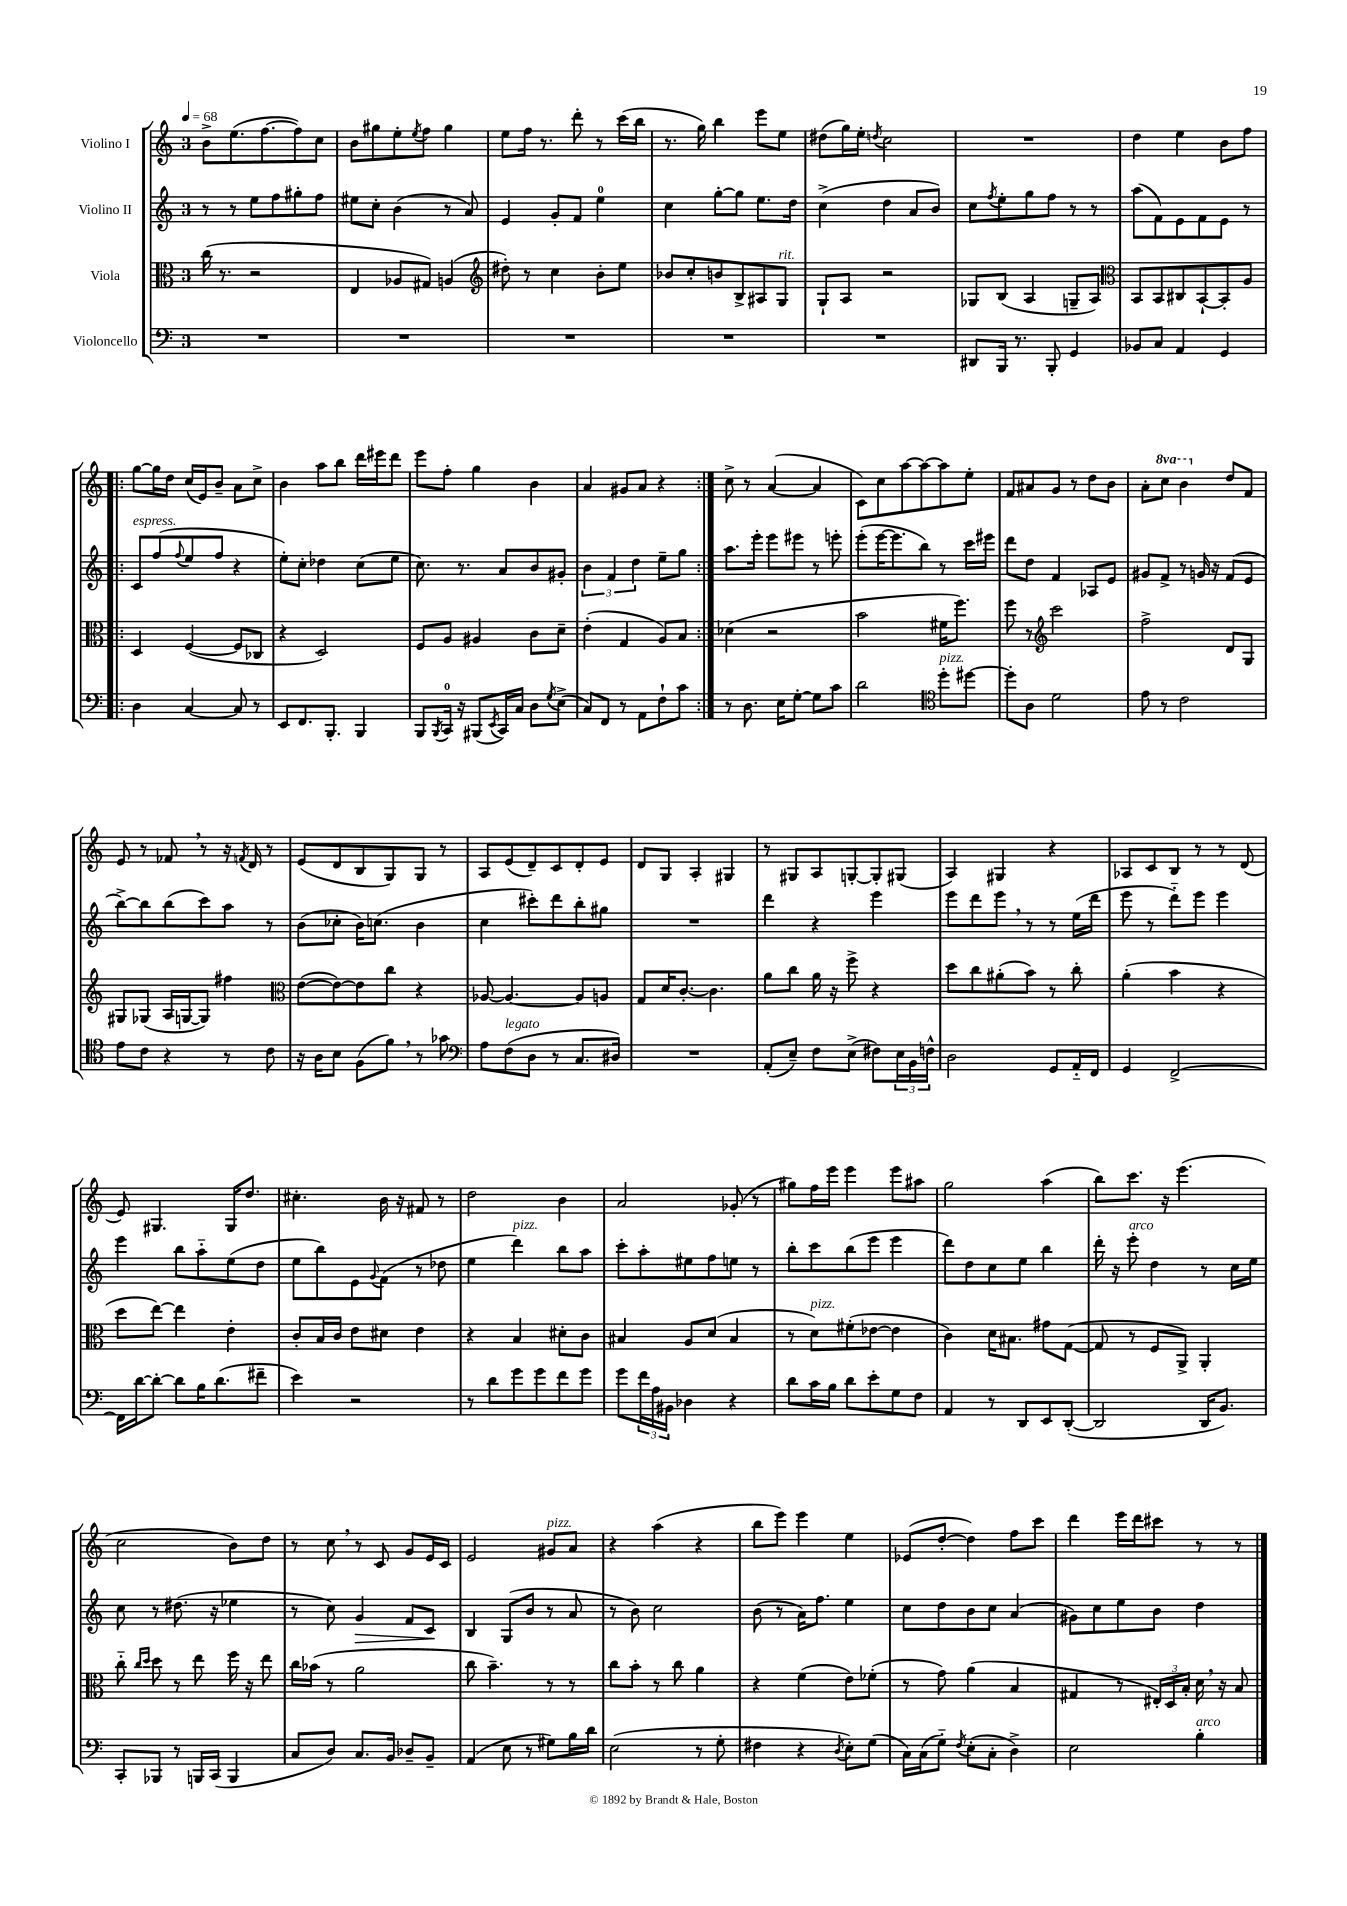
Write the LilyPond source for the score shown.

<<
\new StaffGroup <<
\new Staff = "s0" \with { instrumentName = "Violino I" } {
    \clef treble \key c \major \once \override Staff.TimeSignature.style = #'single-digit \time 3/4 \set Staff.ottavationMarkups = #ottavation-simple-ordinals \tempo 4 = 68
    b'8-> e''8.( f''8.~ f''8) c''8 |
    b'8 gis''8 e''8-. \acciaccatura { e''8 } f''8 gis''4 |
    e''8 f''16 r8. d'''8-. r8 c'''16( b''16 |
    r8. g''16) b''4 e'''8 e''8 |
    dis''8( g''16) e''16-. \acciaccatura { d''8 } c''2 |
    R2. |
    d''4 e''4 b'8 f''8 |
    \repeat volta 2 { g''8~ g''16 d''16 c''16( e'16) b'8-- a'8 c''8-> |
    b'4 a''8 b''8 d'''16 eis'''16 d'''8 |
    e'''8 f''8-. g''4 b'4 |
    a'4 gis'8 a'8 r4 | }
    c''8-> r8 a'4~( a'4 |
    c'8) c''8 a''8~ a''8~ a''8 e''8-. |
    f'8 ais'8 g'8 r8 d''8 b'8 |
    a'8-. \ottava #1 c'''8 b''4 \ottava #0 d''8 f'8 |
    e'8 r8 fes'8 \breathe r8 r16 \acciaccatura { f'8 } d'16 r8 |
    e'8( d'8 b8 g8) g8 r8 |
    a8 e'8( d'8--) c'8 d'8-. e'8 |
    d'8 g8 a4-. gis4 |
    r8 gis8 a8 g8~-. g8-. gis8( |
    a4) gis4 r4 |
    aes8 c'8 b8 r8 r8 d'8( |
    e'8) gis4. gis16 d''8. |
    cis''4.-. b'16 r16 fis'8 r8 |
    d''2 b'4 |
    a'2 ges'8-.( r8 |
    gis''8) f''16 e'''16 e'''4 e'''8 ais''8 |
    g''2 a''4( |
    b''8) c'''8. r16 e'''4.( |
    c''2 b'8) d''8 |
    r8 c''8 \breathe r8 c'8 g'8 e'16 c'16 |
    e'2 gis'8^\markup { \italic "pizz." } a'8 |
    r4 a''4( r4 |
    b''8 e'''8) e'''4 e''4 |
    ees'8( d''8~-. d''4) f''8 c'''8 |
    d'''4 e'''16 d'''16 cis'''8 r8 r8 \bar "|." |
}
\new Staff = "s1" \with { instrumentName = "Violino II" } {
    \clef treble \key c \major \once \override Staff.TimeSignature.style = #'single-digit \time 3/4
    r8 r8 e''8 f''8 gis''8-. f''8 |
    eis''8 c''8-. b'4( r8 a'8) |
    e'4 g'8-. f'8 e''4-0 |
    c''4 g''8~-. g''8 e''8. d''16 |
    c''4->( d''4 a'8 b'8) |
    c''8 \acciaccatura { f''8 } e''8-. g''8 f''8 r8 r8 |
    a''8( f'8) e'8 f'8 e'8 r8 |
    \repeat volta 2 { c'8^\markup { \italic "espress." } f''8( \appoggiatura { f''8 } e''8 f''8 r4 |
    e''8-.) c''8-. des''4 c''8( e''8 |
    c''8.) r8. a'8 b'8 gis'8-. |
    \tuplet 3/2 { b'4 f'4 d''4 } e''8-- g''8 | }
    a''8. e'''16-. e'''8 eis'''8 r8 e'''8-. |
    e'''8-.( e'''16~ e'''8. b''8) r8 c'''16 eis'''16 |
    d'''8 d''8 f'4 aes8 e'8 |
    gis'8 f'8-> r8 g'16 r16 f'8( e'8 |
    b''8~->) b''8 b''8( c'''8) a''8 r8 |
    b'8( ces''8-. b'16) c''8.( b'4 |
    c''4 cis'''8-.) d'''8 b''8-. gis''8 |
    R2. |
    d'''4 r4 e'''4 |
    e'''8 d'''8 e'''8 \breathe r8 r8 e''16( d'''16 |
    e'''8 r8 d'''8-_) e'''8 e'''4 |
    e'''4 b''8 a''8-_ e''8( d''8 |
    e''8 b''8) e'8 \appoggiatura { g'8 } f'8( r8 des''8 |
    e''4 d'''4^\markup { \italic "pizz." }) b''8 a''8 |
    c'''8-. a''8-. eis''8 f''8 e''8 r8 |
    b''8-. c'''8 b''8( e'''8 e'''4 |
    d'''8) d''8 c''8 e''8 b''4 |
    d'''16-. r16 e'''8-.^\markup { \italic "arco" } d''4 r8 c''16 e''16 |
    c''8 r8 dis''8.( r16 ees''4 |
    r8 c''8) g'4\> f'8 c'8\! |
    b4 g8( b'8 r8 a'8 |
    r8 b'8) c''2 |
    b'8( r8 a'16) f''8. e''4 |
    c''8 d''8 b'8 c''8 a'4( |
    gis'8) c''8 e''8 b'8 d''4 \bar "|." |
}
\new Staff = "s2" \with { instrumentName = "Viola" } {
    \clef alto \key c \major \once \override Staff.TimeSignature.style = #'single-digit \time 3/4
    c''16( r8. r2 |
    e4 aes8 gis8) a4( |
    \clef treble dis''8-.) r8 c''4 b'8-. e''8 |
    bes'8 c''8-. b'8 b8-> ais8 g8^\markup { \italic "rit." } |
    g8-! a8 r2 |
    ges8 b8( a4 g8-- a8) |
    \clef alto b,8 b,8 cis8 b,8~-! b,8-. a8 |
    \repeat volta 2 { d4 f4~( f8 ces8 |
    r4 d2) |
    f8 a8 ais4 c'8 d'8-- |
    e'4-.( g4 a8) b8 | }
    des'4( r2 |
    b'2 fis'16 f''8.) |
    f''8 r8 \clef treble c'''2 |
    f''2-> d'8 g8 |
    gis8 ges8( a16 g16~ g8) fis''4 |
    \clef alto e'8~( e'8~) e'8 c''8 r4 |
    aes8~ aes4.~ aes8 a8 |
    g8 d'16 c'8.~-. c'4. |
    a'8 c''8 a'16 r16 f''8-> r4 |
    d''8 c''8 ais'8-.( b'8) r8 c''8-. |
    a'4-.( b'4 r4 |
    d''8 e''8~) e''4 e'4-. |
    c'8-. b16 c'16 e'8 dis'8 e'4 |
    r4 b4 dis'8-. c'8 |
    bis4 a8 d'8( bis4 |
    r8 d'8^\markup { \italic "pizz." }) fis'8-.( ees'8~ ees'4 |
    c'4) d'16 bis8. gis'8 g8~( |
    g8 r8 f8 a,8->) a,4-. |
    c''8-_ \grace { c''16 d''16 } d''8 r8 e''8 f''16 r16 e''8 |
    c''16 bes'16( r8 a'2 |
    c''8 b'4.--) r8 r8 |
    c''8 b'8-. r8 c''8 a'4 |
    r4 f'4( e'8) fes'8-.( |
    r8 g'8) a'4( b4 |
    gis4 r8 \tuplet 3/2 { eis16-.) d16 b16-. } d'16 \breathe r16 b8 \bar "|." |
}
\new Staff = "s3" \with { instrumentName = "Violoncello" } {
    \clef bass \key c \major \once \override Staff.TimeSignature.style = #'single-digit \time 3/4
    R2. |
    R2. |
    R2. |
    R2. |
    R2. |
    dis,8 b,,16 r8. b,,8-. g,4 |
    bes,8 c8 a,4 g,4 |
    \repeat volta 2 { d4 c4~ c8 r8 |
    e,8 f,8. b,,8.-. b,,4 |
    b,,8 \acciaccatura { b,,8 } c,16-0 r16 bis,,8( \acciaccatura { e,8 } c,16) c16 d8 \acciaccatura { g8 } e8->( |
    c8) f,8 r8 a,8 f8-! c'8 | }
    r8 d8. e16 g8~-. g8 c'8 |
    d'2 \clef tenor d''8-.^\markup { \italic "pizz." } dis''8~ |
    dis''8-. a8 d'2 |
    e'8 r8 c'2 |
    e'8 c'8 r4 r8 c'8 |
    r16 a16 b8 f8( f'8) \breathe r8 ges'8 |
    \clef bass a8 f8^\markup { \italic "legato" }( d8 r8 c8. dis16) |
    R2. |
    a,8-.( e8--) f8 e8->( fis8) \tuplet 3/2 { e16 b,16 f16-^ } |
    d2 g,8 a,16-_ f,16 |
    g,4 f,2~-> |
    f,16 d'16~ d'8~-. d'8 b16 d'8.( fis'8-- |
    e'4) r2 |
    r8 d'8 g'8 g'8 f'8 g'8 |
    g'8 \tuplet 3/2 { f'16 a16 bis,16 } des4 r4 |
    d'8 c'16 b16 d'8 e'8-. g8 f8 |
    a,4 r8 d,8 e,8 d,8~-.( |
    d,2 d,16 b,8.) |
    c,8-. bes,,8 r8 b,,16 c,16( b,,4 |
    c8 d8) c8. b,16 des8-- b,8-- |
    a,4( e8 r8 gis8) b16 d'16 |
    e2( r8 g8-. |
    fis4 r4 \acciaccatura { d8 } e8-.) g8( |
    c16) c16( g8-_) \acciaccatura { f8 } e8-.( c8-. d4->) |
    e2 b4-.^\markup { \italic "arco" } \bar "|." |
}
>>
>>
\layout { \context { \Score \remove "Bar_number_engraver" } }
